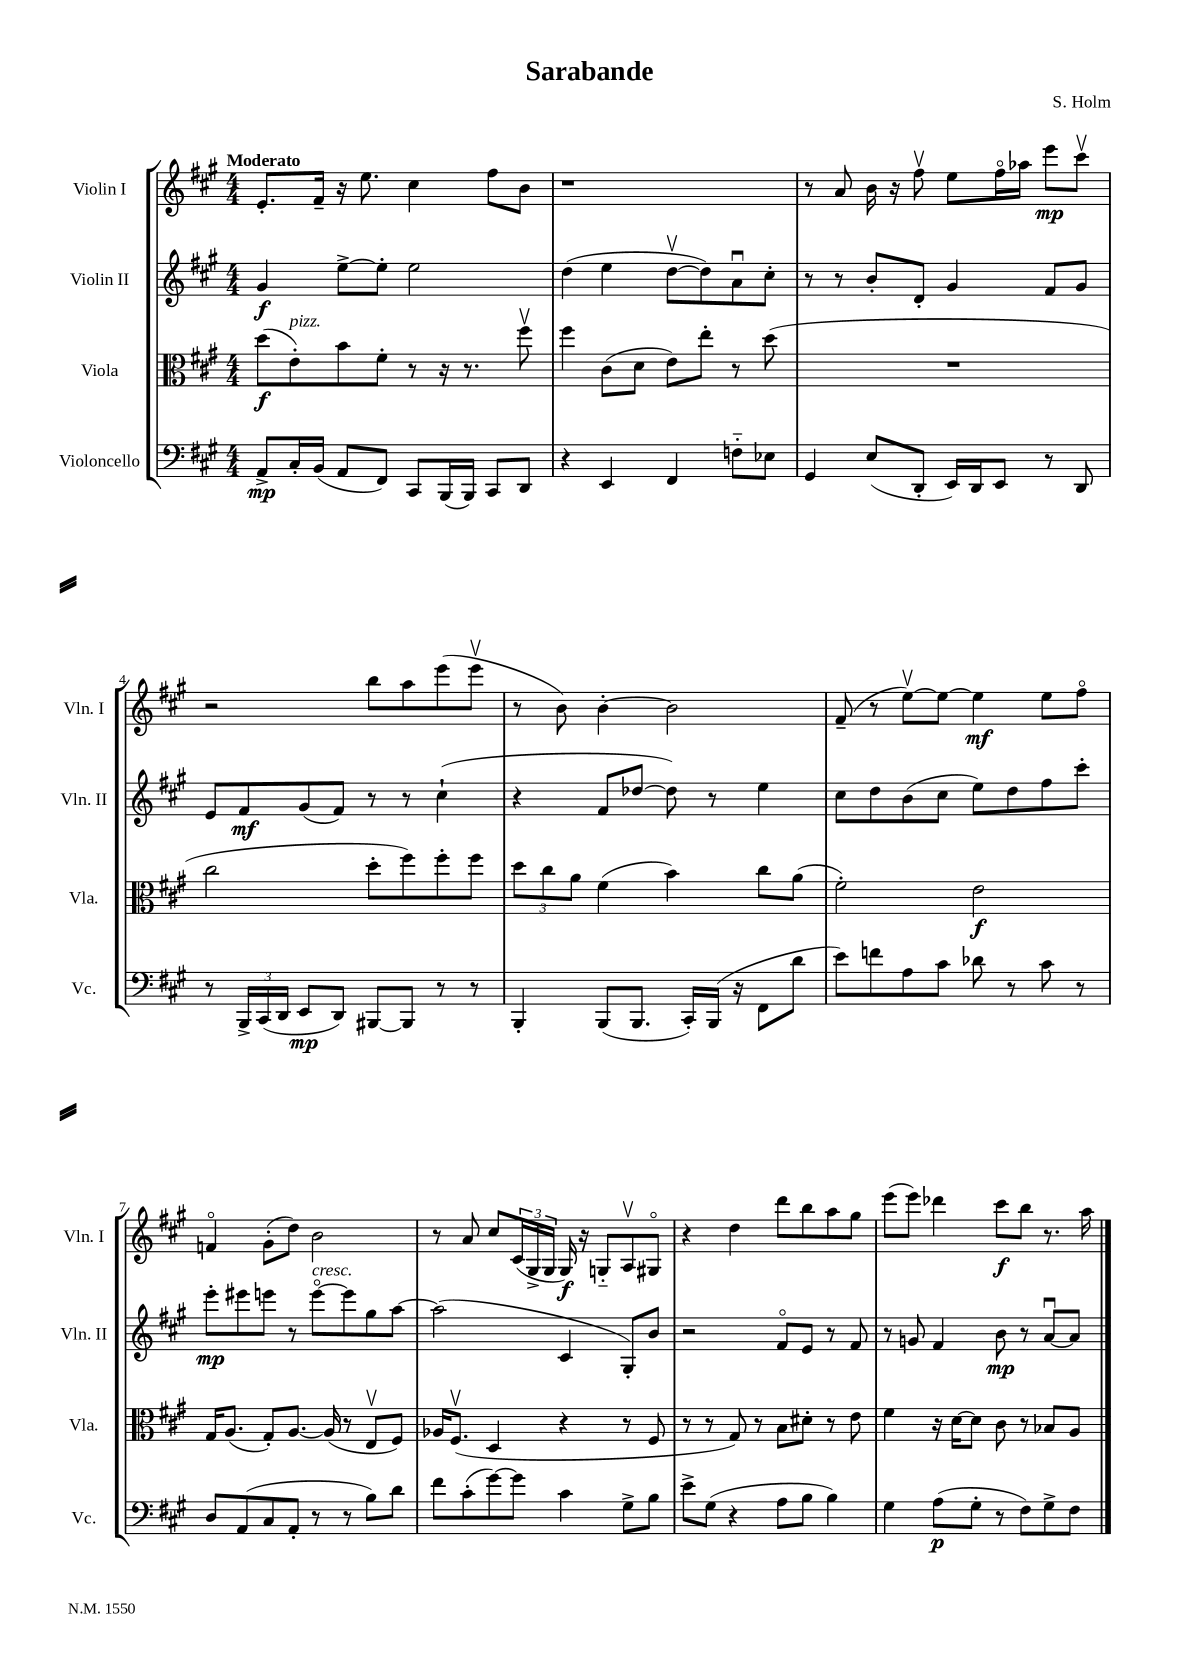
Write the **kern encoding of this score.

**kern	**dynam	**kern	**dynam	**kern	**dynam	**kern	**dynam
*part4	*part4	*part3	*part3	*part2	*part2	*part1	*part1
*staff4	*staff4	*staff3	*staff3	*staff2	*staff2	*staff1	*staff1
*I"Violoncello	*	*I"Viola	*	*I"Violin II	*	*I"Violin I	*
*I'Vc.	*	*I'Vla.	*	*I'Vln. II	*	*I'Vln. I	*
*clefF4	*	*clefC3	*	*clefG2	*	*clefG2	*
*k[f#c#g#]	*	*k[f#c#g#]	*	*k[f#c#g#]	*	*k[f#c#g#]	*
*M4/4	*	*M4/4	*	*M4/4	*	*M4/4	*
=1	=1	=1	=1	=1	=1	=1	=1
!	!	!	!	!	!	!LO:TX:a:B:t=Moderato	!
8AA^/L	mp	(8dd\L	f	4g#/	f	8.e'/L	.
!	!	!LO:TX:a:i:t=pizz.	!	!	!	!	!
16C#'/L	.	8e'\)	.	.	.	.	.
(16BB/JJ	.	.	.	.	.	16f#~/Jk	.
8AA/L	.	8b\	.	[8ee^\L	.	16r	.
.	.	.	.	.	.	8.ee\	.
8FF#/J)	.	8f#'\J	.	8ee'\J]	.	.	.
8CC#/L	.	8r	.	2ee\	.	4cc#\	.
(16BBB/L	.	16r	.	.	.	.	.
16BBB/JJ)	.	8.r	.	.	.	.	.
8CC#/L	.	.	.	.	.	8ff#\L	.
8DD/J	.	8ff#v\	.	.	.	8b\J	.
=2	=2	=2	=2	=2	=2	=2	=2
4r	.	4ff#\	.	(4dd\	.	1r	.
4EE/	.	(8c#\L	.	4ee\	.	.	.
.	.	8d\J	.	.	.	.	.
4FF#/	.	8e\L)	.	[8ddv\L	.	.	.
.	.	8ee'\J	.	8dd\])	.	.	.
8Fn\L	.	8r	.	8au\	.	.	.
8E-X\J	.	(8dd\	.	8cc#'\J	.	.	.
=3	=3	=3	=3	=3	=3	=3	=3
4GG#/	.	1r	.	8r	.	8r	.
.	.	.	.	8r	.	8a/	.
(8E/L	.	.	.	8b'/L	.	16b\	.
.	.	.	.	.	.	16r	.
8DD'/J	.	.	.	8d'/J	.	8ff#v\	.
16EE/LL)	.	.	.	4g#/	.	8ee\L	.
16DD/J	.	.	.	.	.	.	.
8EE/J	.	.	.	.	.	16ff#\L	.
.	.	.	.	.	.	16aa-X\JJ	.
8r	.	.	.	8f#/L	.	8eee\L	mp
8DD/	.	.	.	8g#/J	.	8ccc#v\J	.
!!LO:LB:g=z
=4	=4	=4	=4	=4	=4	=4	=4
8r	.	2cc#\	.	8e/L	.	2r	.
24BBB^/LL	.	.	.	8f#/	mf	.	.
(24CC#/	.	.	.	.	.	.	.
24DD/JJ	.	.	.	.	.	.	.
8EE/L	mp	.	.	(8g#/	.	.	.
8DD/J)	.	.	.	8f#/J)	.	.	.
[8BBB#X/L	.	8dd'\L	.	8r	.	8bb\L	.
8BBB#/J]	.	8ff#\)	.	8r	.	8aa\	.
8r	.	8ff#'\	.	(4cc#`\	.	(8eee\	.
8r	.	8ff#\J	.	.	.	8eeev\J	.
=5	=5	=5	=5	=5	=5	=5	=5
4BBB'/	.	12dd\L	.	4r	.	8r	.
.	.	12cc#\	.	.	.	.	.
.	.	.	.	.	.	8b\)	.
.	.	12a\J	.	.	.	.	.
(8BBB/L	.	(4f#\	.	8f#/L	.	[4b'\	.
8.BBB/J	.	.	.	[8dd-X/J	.	.	.
.	.	4b\)	.	8dd-\])	.	2b\]	.
16CC#'/LL)	.	.	.	.	.	.	.
(16BBB/JJ	.	.	.	8r	.	.	.
16r	.	.	.	.	.	.	.
8FF#\L	.	8cc#\L	.	4ee\	.	.	.
8d\J	.	(8a\J	.	.	.	.	.
=6	=6	=6	=6	=6	=6	=6	=6
8e\L)	.	2f#'\)	.	8cc#\L	.	(8f#~/	.
8fn\	.	.	.	8dd\	.	8r	.
8A\	.	.	.	(8b\	.	[8eev\L)	.
8c#\J	.	.	.	8cc#\J	.	8ee\J_	.
8d-X\	.	2e\	f	8ee\L)	.	4ee\]	mf
8r	.	.	.	8dd\	.	.	.
8c#\	.	.	.	8ff#\	.	8ee\L	.
8r	.	.	.	8ccc#'\J	.	8ff#\J	.
!!LO:LB:g=z
=7	=7	=7	=7	=7	=7	=7	=7
8D/L	.	16G#/KL	.	8eee'\L	mp	4fn/	.
.	.	(8.A/J	.	.	.	.	.
(8AA/	.	.	.	8eee#X\	.	.	.
8C#/	.	8G#'/L)	.	8eeen\J	.	(8g#'\L	.
8AA'/J	.	[8.A/J	.	8r	.	8dd\J)	.
!	!	!	!	!LO:TX:a:i:t=cresc.	!	!	!
8r	.	.	.	[8eee\L	.	2b\	.
.	.	(16A/]	.	.	.	.	.
8r	.	8r	.	8eee\]	.	.	.
8B\L)	.	8Ev/L	.	8gg#\	.	.	.
8d\J	.	8F#/J)	.	[8aa\J	.	.	.
=8	=8	=8	=8	=8	=8	=8	=8
8f#\L	.	16A-X/KL	.	(2aa\]	.	8r	.
.	.	(8.F#v/J	.	.	.	.	.
(8c#'\	.	.	.	.	.	8a/	.
[8g#\)	.	4D/	.	.	.	8cc#/L	.
8g#\J]	.	.	.	.	.	(24c#/L	.
.	.	.	.	.	.	24G#^/	.
.	.	.	.	.	.	24G#/JJ	.
4c#\	.	4r	.	4c#/	.	16G#/)	f
.	.	.	.	.	.	16r	.
.	.	.	.	.	.	8Gn/L	.
8G#^\L	.	8r	.	8G#'/L)	.	8Av/	.
8B\J	.	8F#/	.	8b/J	.	8G#X/J	.
=9	=9	=9	=9	=9	=9	=9	=9
8e^\L	.	8r	.	2r	.	4r	.
(8G#\J	.	8r	.	.	.	.	.
4r	.	8G#/)	.	.	.	4dd\	.
.	.	8r	.	.	.	.	.
8A\L	.	8B\L	.	8f#/L	.	8ddd\L	.
8B\J	.	8d#X'\J	.	8e/J	.	8bb\	.
4B\)	.	8r	.	8r	.	8aa\	.
.	.	8e\	.	8f#/	.	8gg#\J	.
=10	=10	=10	=10	=10	=10	=10	=10
4G#\	.	4f#\	.	8r	.	(8eee\L	.
.	.	.	.	8gn/	.	8eee\J)	.
(8A\L	p	16r	.	4f#/	.	4ddd-X\	.
.	.	[16d\KL	.	.	.	.	.
8G#'\J	.	8d\J]	.	.	.	.	.
8r	.	8c#\	.	8b\	mp	8ccc#\L	f
8F#\L)	.	8r	.	8r	.	8bb\J	.
8G#^\	.	8B-X/L	.	[8au/L	.	8.r	.
8F#\J	.	8A/J	.	8a/J]	.	.	.
.	.	.	.	.	.	16aa\	.
==	==	==	==	==	==	==	==
*-	*-	*-	*-	*-	*-	*-	*-
